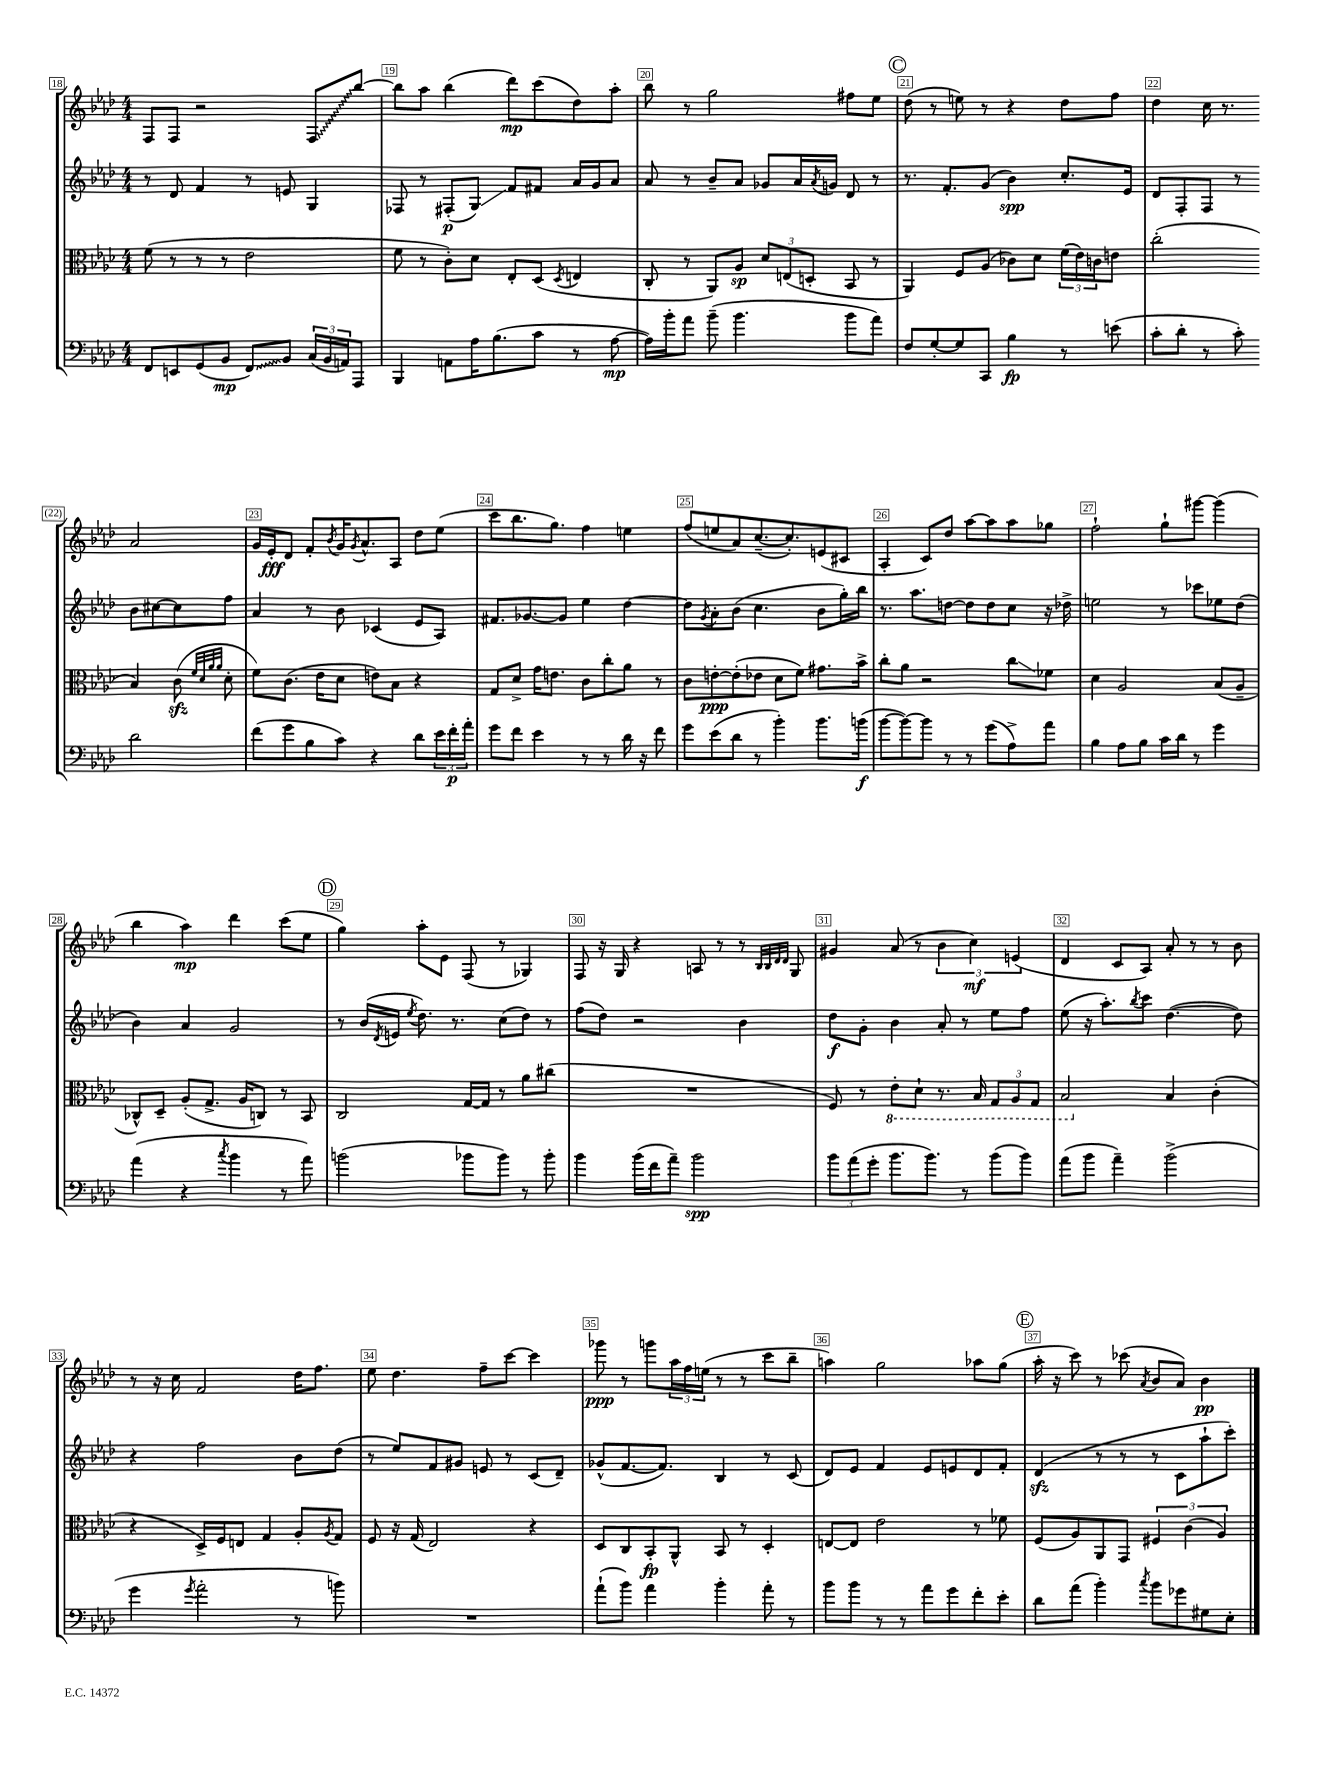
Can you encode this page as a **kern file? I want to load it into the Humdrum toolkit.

**kern	**kern	**kern	**kern
*staff4	*staff3	*staff2	*staff1
*clefF4	*clefC3	*clefG2	*clefG2
*k[b-e-a-d-]	*k[b-e-a-d-]	*k[b-e-a-d-]	*k[b-e-a-d-]
*M4/4	*M4/4	*M4/4	*M4/4
8FF/L	(8f\	8r	8F/L
8EE/	8r	8d-/	8F/J
(8GG/	8r	4f/	2r
8BB-/J	8r	.	.
8FF/L)	2e-\	8r	.
8BB-/J	.	8e/	.
(24C/LL	.	4G/	8F/L
24BB-/	.	.	.
24AA/J)	.	.	.
8AAA-/J	.	.	[8bb-/J
=	=	=	=
4BBB-/	8f\	8F-/	8bb-\]L
.	8r	8r	8aa-\J
8AA\L	8c'\L)	(8F#'/L	(4bb-\
16A-\K	8d-\J	8G/J)	.
(8.B-\	.	.	.
.	8E-'/L	8f/L	8ddd-\L)
8c\J	(8D-/J	8f#/J	(8ccc\
.	8qD-/	.	.
8r	4E/	16a-/LL	8dd-\)
.	.	16g/J	.
[8A-\	.	8a-/J	8aa-'\J
=	=	=	=
16A-\]LL)	8C'/	8a-/	8bb-\
16b-'\J	.	.	.
8a-\J	8r	8r	8r
(8b-~\	8AA-/L)	8b-~/L	2gg\
4.b-\	8A-/J	8a-/J	.
.	12d-/L	8g-/L	.
.	(12E/	.	.
.	.	16a-/L	.
.	12D'/J	.	.
.	.	8qa-/	.
.	.	16g/JJ	.
8b-\L	8BB-/	8d-/	8ff#\L
8a-\J)	8r	8r	8ee-\J
=	=	=	=
8F/L	4AA-/)	8.r	(8dd-\
[8G'/	.	.	8r
.	.	8.f'/L	.
8G/]	8F/L	.	8ee\)
8CC/J	(8A-/J	(8g/J	8r
4B-\	8c-\L)	4b-\)	4r
.	8d-\J	.	.
8r	(24f\LL	8.cc'/L	8dd-\L
.	24e-\)	.	.
.	24c\J	.	.
(8e\	8e\J	.	8ff\J
.	.	16e-/Jk	.
=	=	=	=
8c'\L	(2cc'\	8d-/L	4dd-\
8d-'\J	.	8F'/	.
8r	.	8F/J	16cc\
.	.	.	8.r
8c'\)	.	8r	.
2d-\	4B-/)	8b-\L	2a-/
.	.	[8cc#\	.
.	(8c\	8cc#\]	.
.	32qqf/LLL	.	.
.	32qqd-/	.	.
.	32qqa-/	.	.
.	32qqa-/JJJ	.	.
.	8d-'\	8ff\J	.
=	=	=	=
(8f\L	8f\L)	4a-/	16g/LL
.	.	.	16e-'/J
8g\	(8.c\J	.	8d-/J
8B-\	.	8r	8f'/L
.	16e-\LK	.	.
.	.	.	8qb-/
8c\J)	8d-\J	8b-\	16g/K
.	.	.	8qg/
.	.	.	8.a-^^/
4r	8e\L)	(4c-/	.
.	8B-\J	.	8A-/J
8d-\L	4r	8e-/L	8dd-\L
24e-\L	.	8A-/J)	(8ee-\J
24f'\	.	.	.
24a-'\JJ	.	.	.
=	=	=	=
8g\L	8G/L	8.f#/L	8ccc\L
8f\J	8d-^/J	.	8.bb-\
.	.	[8.g-/	.
4e-\	16g\LK	.	.
.	8.e\J	.	8.gg\J)
.	.	8g-/]J	.
8r	8c\L	4ee-\	4ff\
8r	8cc'\	.	.
16d-\	8a-\J	[4dd-\	4ee\
16r	.	.	.
8f\	8r	.	.
=	=	=	=
8g\L	8c\L	8dd-\]L	(8ff/L
.	.	8qg/	.
(8e-\	[8e'\	8a-'\	8ee/
8d-\J	(8e'\]	(8b-\J	8a-/)
8r	8e-\J	4.cc\	([8.cc~/
4b-'\)	8d-\L	.	.
.	.	.	8.cc'/])
.	8f\J)	.	.
8.b-\L	8.g#\L	8b-\L	(8e/
.	.	16gg'\L)	8c#/J
(16b\Jk	16b-^\Jk	16bb-\JJ	.
=	=	=	=
[8b-\L	8cc'\L	8.r	4A-'/
8b-\_)	8a-\J	.	.
.	.	8.aa-\L	.
8b-\]J	2r	.	8c/L)
8r	.	[8dd\J	8dd-/J
8r	.	8dd\]L	[8aa-\L
(8g\L	.	8dd\	8aa-\]
8A-^\)	8cc\L	8cc\J	8aa-\
8a-\J	8f-\J	16r	8gg-\J
.	.	16dd-^\	.
=	=	=	=
4B-\	4d-\	2ee\	2ff`\
8A-\L	2A-/	.	.
8B-\J	.	.	.
16c\LL	.	8r	8gg`\L
16d-\JJ	.	.	.
8r	.	8ccc-\L	[8ggg#\J
4g\	(8B-/L	8ee-\	(4ggg#\]
.	8A-~/J	(8dd-\J	.
=	=	=	=
(4a-\	8C-^^/L)	4b-\)	4bb-\
.	8D-~/J	.	.
4r	(8A-'/L	4a-/	4aa-\)
.	8.G^/J	.	.
8qcc/	.	.	.
4b-\	.	2g/	4ddd-\
.	16A-/LK	.	.
.	8C/J)	.	.
8r	8r	.	(8ccc\L
8a-\)	8BB-/	.	8ee-\J
=	=	=	=
(2b\	2C/	8r	4gg\)
.	.	(16b-/LL	.
.	.	8qd-/	.
.	.	16e/JJ	.
.	.	8qee-/	.
.	.	8.dd-\)	8aa-'\L
.	.	.	8e-\J
.	.	8.r	.
8b-\L	[16G/LL	.	(8F/
.	16G/]JJ	.	.
8b-\J)	8r	(8cc\L	8r
8r	8a-\L	8dd-\J)	4G-/)
8b-'\	(8cc#\J	8r	.
=	=	=	=
4b-\	1r	(8ff\L	8F/
.	.	8dd-\J)	16r
.	.	.	16G/
(16b-\LL	.	2r	4r
16f\J	.	.	.
8a-~\J)	.	.	.
2b-\	.	.	8A/
.	.	.	8r
.	.	4b-\	8r
.	.	.	32qqB-/LLL
.	.	.	32qqB-/
.	.	.	32qqd-/
.	.	.	32qqd-/JJJ
.	.	.	8G/
=	=	=	=
12b-\L	8F/)	8dd-\L	4g#/
(12a-\	.	.	.
.	8r	8g'\J	.
12g'\J	.	.	.
8.b-\L	8E-'\L	4b-\	(8a-/
.	8D-`\J	.	8r
8.b-\J)	.	.	.
.	8.r	8a-'/	6b-\
8r	.	8r	.
.	.	.	6cc\)
.	16BB-/	.	.
(8b-\L	12GG/L	8ee-\L	.
.	12AA-/	.	(6e/
8b-\J)	.	8ff\J	.
.	12GG/J	.	.
=	=	=	=
(8a-\L	2BB-/	(8ee-\	4d-/
8b-\J	.	16r	.
.	.	8.aa-'\L)	.
4a-~\)	.	.	8c/L
.	.	8qbb-/	.
.	.	8ccc\J	8A-/J)
(2b-^\	4B-/	([4.dd-\	8a-'/
.	.	.	8r
.	(4c'\	.	8r
.	.	8dd-\])	8b-\
=	=	=	=
4g\	4r	4r	8r
.	.	.	16r
.	.	.	16cc\
8qg/	.	.	.
2a-'\	16D-^/LL)	2ff\	2f/
.	16F/J	.	.
.	8E/J	.	.
.	4G/	.	.
8r	8A-'/L	8b-\L	16dd-\LK
.	.	.	8.ff\J
.	8qA-/	.	.
8b\)	8G/J	(8dd-\J	.
=	=	=	=
1r	8F/	8r	8ee-\
.	16r	8ee-/L)	4.dd-\
.	(16G/	.	.
.	2E-/)	8f/	.
.	.	8g#/J	.
.	.	8e/	8ff~\L
.	.	8r	[8ccc\J
.	4r	(8c/L	4ccc\]
.	.	8d-~/J)	.
=	=	=	=
(8a-`\L	8D-/L	(8g-^^/L	8ggg-\
8b-\J)	8C/	[8.f/	8r
4a-\	8BB-'/	.	8ggg\L
.	.	8.f/]J)	.
.	8AA-^^/J	.	24aa-\L
.	.	.	24ff\
.	.	.	(24ee\JJ
4b-'\	8BB-/	4B-/	8r
.	8r	.	8r
8a-'\	4D-'/	8r	8ccc\L
8r	.	(8c/	8bb-~\J
=	=	=	=
8b-\L	[8E/L	8d-/L)	4aa\)
8b-\J	8E/]J	8e-/J	.
8r	2e-\	4f/	2gg\
8r	.	.	.
8a-\L	.	8e-/L	.
8g\	.	8e/	.
8f'\	8r	8d-/	8aa-\L
8e-'\J	8f-\	8f'/J	(8gg\J
=	=	=	=
8d-\L	(8F/L	(4d-/	16aa-'\
.	.	.	16r
(8a-\J	8A-/)	.	8ccc\)
4b-'\)	8AA-/	8r	8r
.	8GG/J	8r	(8ccc-\
8qcc/	.	.	8qa-/
8b-\L	6F#/	8r	8b-/L
8g-\	.	8c\L	8a-/J)
.	(6c\	.	.
8G#\	.	8aa-`\	4b-\
.	6A-/)	.	.
8E-'\J	.	8ccc'\J)	.
==	==	==	==
*-	*-	*-	*-
